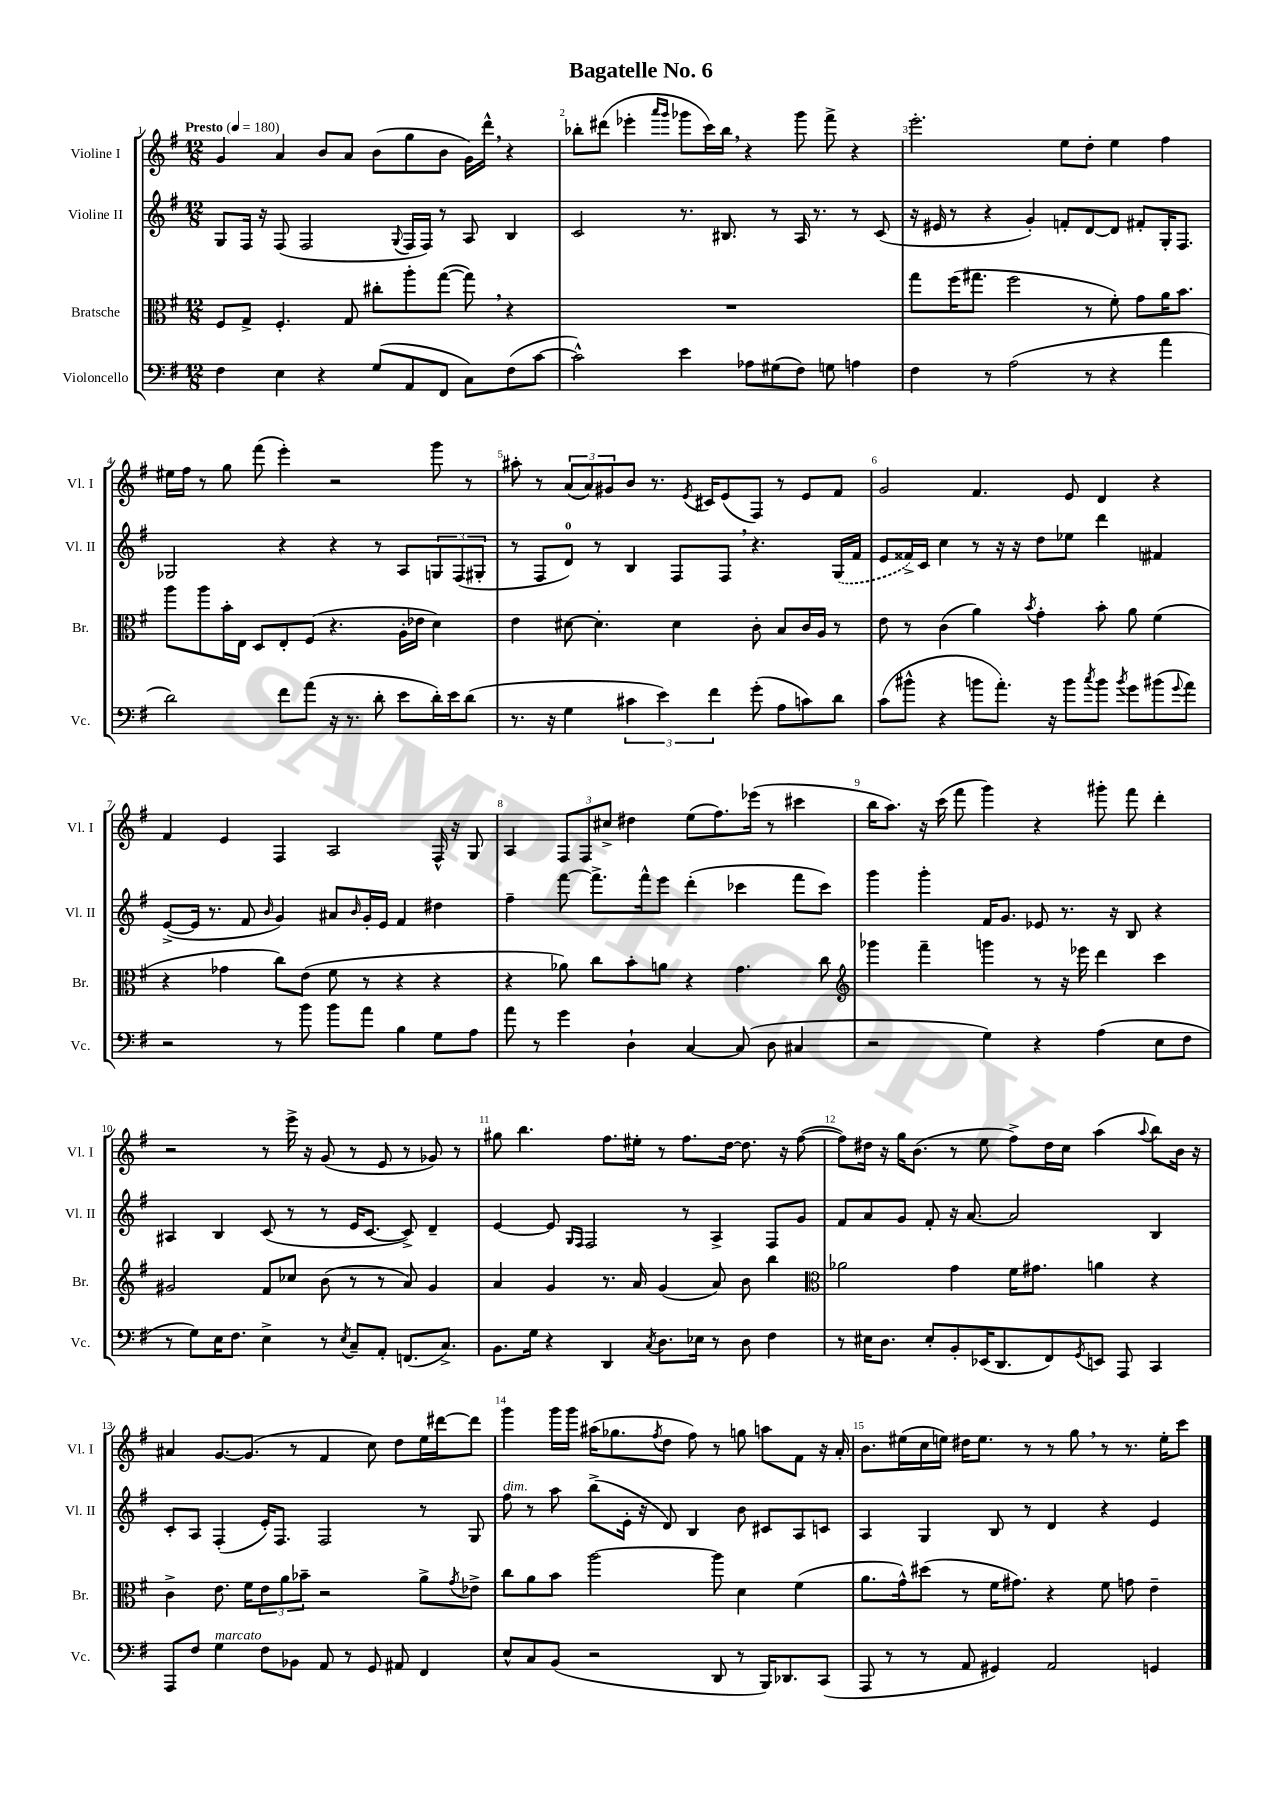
\header { title = "Bagatelle No. 6" }
<<
\new StaffGroup <<
\new Staff = "s0" \with { instrumentName = "Violine I" shortInstrumentName = "Vl. I" } {
    \clef treble \key g \major \numericTimeSignature \time 12/8 \tempo "Presto" 4 = 180
    g'4 a'4 b'8 a'8 b'8( g''8 b'8 g'16) d'''16-^ \breathe r4 |
    bes''8-. dis'''8( ees'''4-. \grace { a'''16 g'''16 } ges'''8 c'''16) bes''16 \breathe r4 ges'''8 fis'''8-> r4 |
    e'''2.-. e''8 d''8-. e''4 fis''4 |
    eis''16 fis''16 r8 g''8 fis'''8( e'''4-.) r2 g'''8 r8 |
    ais''8-. r8 \tuplet 3/2 { a'8( a'8) gis'8 } b'8 r8. \acciaccatura { e'8 } cis'16 e'8( fis8) r8 e'8 fis'8 |
    g'2 fis'4. e'8 d'4 r4 |
    fis'4 e'4 fis4 a2 fis16-^ r16 g8 |
    a4 \tuplet 3/2 { fis8 fis8 cis''8-> } dis''4 e''8( fis''8.) ees'''16( r8 cis'''4 |
    b''16 a''8.) r16 c'''16( fis'''8 g'''4) r4 gis'''8-. fis'''8 d'''4-. |
    r2 r8 e'''16-> r16 g'8( r8 e'8 r8 ges'8) r8 |
    gis''8 b''4. fis''8. eis''16-. r8 fis''8. d''16~ d''8. r16 fis''8~( |
    fis''8) dis''16 r16 g''16 b'8.( r8 e''8 fis''8->) dis''16 c''16 a''4( \appoggiatura { a''8 } b''8) b'16 r16 |
    ais'4 g'8.~ g'8.( r8 fis'4 c''8) d''8 e''16 dis'''16~ dis'''8 |
    g'''4 g'''16 g'''16 ais''16( ges''8. \acciaccatura { fis''8 } d''8 fis''8) r8 g''8 a''8 fis'8 r16 a'16-. |
    b'8. eis''16( c''16 e''16) dis''16 e''8. r8 r8 g''8 \breathe r8 r8. e''16-. c'''8 \bar "|." |
}
\new Staff = "s1" \with { instrumentName = "Violine II" shortInstrumentName = "Vl. II" } {
    \clef treble \key g \major \numericTimeSignature \time 12/8
    g8 fis16 r16 fis8( fis2 \appoggiatura { g8 } fis16 fis16) r8 a8 b4 |
    c'2 r8. bis8. r8 a16 r8. r8 c'8( |
    r16 eis'16 r8 r4 g'4-.) f'8-. d'8~ d'8 fis'8-. g16-. fis8. |
    ges2 r4 r4 r8 a8 \tuplet 3/2 { g8 fis8( gis8-. } |
    r8 fis8 d'8-0) r8 b4 fis8 fis8 \breathe r4. \once \slurDashed g16( fis'16 |
    e'8 fisis'16->) c'16 c''4 r8 r16 r16 d''8 ees''8 d'''4 fis'4 |
    e'8~->( e'16 r8. fis'8 \grace { b'16 } g'4) ais'8 \grace { b'16 } g'16-. e'16 fis'4 dis''4 |
    fis''4-- fis'''8~ fis'''8.-> fis'''16-^ e'''8 d'''4-.( ces'''4 fis'''8 ces'''8) |
    g'''4 g'''4-. fis'16 g'8. ees'8 r8. r16 b8 r4 |
    ais4 b4 c'8( r8 r8 e'16 c'8.~ c'8->) d'4-- |
    e'4~ e'8 \grace { g16 fis16 } fis2 r8 a4-> fis8 g'8 |
    fis'8 a'8 g'8 fis'8-. r16 a'8.~ a'2 b4 |
    c'8-. a8 fis4-.( e'16-.) fis8. fis2 r8 g8 |
    fis''8^\markup { \italic "dim." } r8 a''8 b''8->( e'16-. r16 d'8) b4 b'8 cis'8 a8 c'8 |
    a4 g4 b8 r8 d'4 r4 e'4 \bar "|." |
}
\new Staff = "s2" \with { instrumentName = "Bratsche" shortInstrumentName = "Br." } {
    \clef alto \key g \major \numericTimeSignature \time 12/8
    fis8 g8-> fis4.-. g8 cis''8-. a''8-. g''8~( g''8) \breathe r4 |
    R1. |
    g''8 fis''16( gis''8. fis''2 r8 fis'8-.) g'8 a'16 b'8. |
    a''8 a''8 b'16-. e16 d8 e8-. fis8( r4. a16-. ees'16 d'4) |
    e'4 dis'8~ dis'4.-. dis'4 c'8-. b8 c'16 a16 r8 |
    e'8 r8 c'4( a'4) \acciaccatura { b'8 } g'4-. b'8-. a'8 fis'4( |
    r4 ges'4 c''8) e'8( fis'8 r8 r4 r4 |
    r4 aes'8) c''8 b'8-. a'8 r4 g'4. c''8 |
    \clef treble ges'''4 fis'''4-- g'''4 r8 r16 ees'''16 d'''4 c'''4 |
    gis'2 fis'8 ces''8 b'8( r8 r8 a'8) gis'4 |
    a'4 g'4 r8. a'16 g'4( a'8) b'8 b''4 |
    \clef alto aes'2 g'4 fis'16 gis'8. a'4 r4 |
    c'4-> e'8. fis'16 \tuplet 3/2 { e'8 a'8 bes'8-- } r2 a'8-> \acciaccatura { g'8 } ees'8-> |
    c''8 a'8 b'8 a''2~ a''8 d'4 fis'4( |
    a'8. g'16-^) dis''8( r8 fis'16 gis'8.) r4 fis'8 g'8 e'4-- \bar "|." |
}
\new Staff = "s3" \with { instrumentName = "Violoncello" shortInstrumentName = "Vc." } {
    \clef bass \key g \major \numericTimeSignature \time 12/8
    fis4 e4 r4 g8( a,8 fis,8 c8) fis8( c'8~ |
    c'2-^) e'4 aes8 gis8( fis8) g8 a4 |
    fis4 r8 a2( r8 r4 a'4 |
    d'2) fis'8 a'8( r16 r8. d'8-. e'8 d'16-.) e'16 d'8( |
    r8. r16 g4 \tuplet 3/2 { cis'4 e'4) fis'4 } g'8-.( a8 c'8) d'8 |
    c'8( bis'8-^ r4 b'8 a'8.-.) r16 b'8 \acciaccatura { c''8 } b'8 \acciaccatura { b'8 } g'8 bis'8( \appoggiatura { g'8 } a'8) |
    r2 r8 b'8 b'8 a'8 b4 g8 a8 |
    a'8 r8 g'4 d4-! c4~ c8( d8 cis4 |
    r2 g4) r4 a4( e8 fis8 |
    r8 g8) e16 fis8. e4-> r8 \acciaccatura { e8 } c8-- a,8-. f,8.( c8.->) |
    b,8. g16 r4 d,4 \acciaccatura { c8 } d8. ees16 r8 d8 fis4 |
    r8 eis16 d8. eis8-. b,8-. ees,16( d,8. fis,8) \acciaccatura { g,8 } e,8 a,,8 c,4 |
    a,,8 fis8 g4^\markup { \italic "marcato" } fis8 bes,8 a,8 r8 g,8 ais,8 fis,4 |
    e8-^ c8 b,8( r2 d,8 r8 b,,16) des,8. c,8( |
    a,,8 r8 r8 a,8 gis,4) a,2 g,4 \bar "|." |
}
>>
>>
\layout { \context { \Score \override BarNumber.break-visibility = ##(#f #t #t) barNumberVisibility = #all-bar-numbers-visible } }
